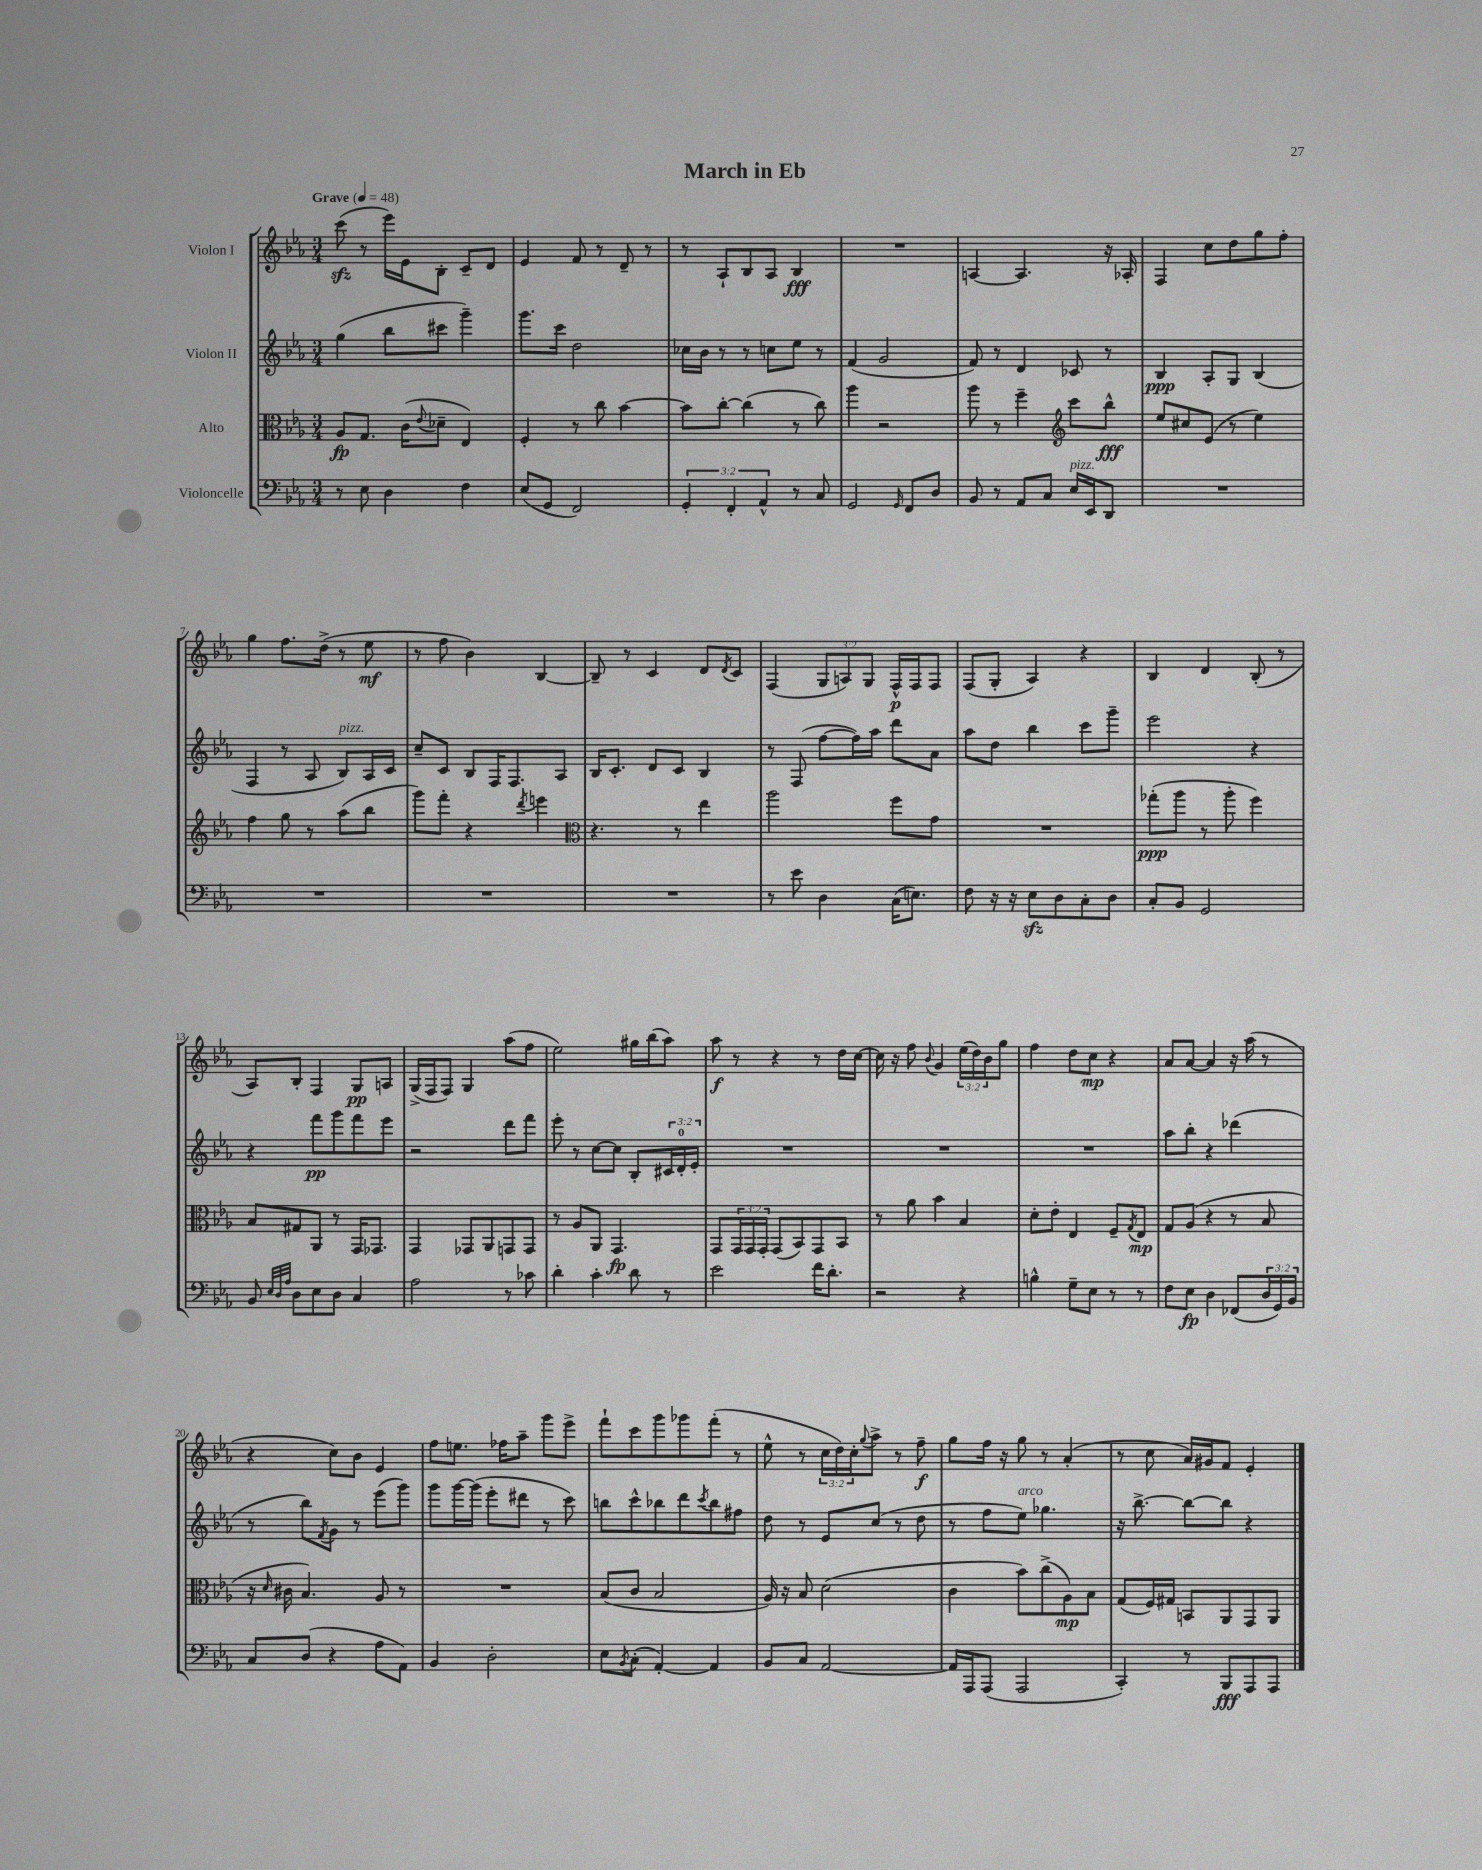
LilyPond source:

\header { title = "March in Eb" }
<<
\new StaffGroup <<
\new Staff = "s0" \with { instrumentName = "Violon I" } {
    \clef treble \key ees \major \numericTimeSignature \time 3/4 \override Staff.TupletNumber.text = #tuplet-number::calc-fraction-text \tempo "Grave" 4 = 48
    c'''8\sfz( r8 ees'''16) ees'16 bes8-. c'8-- d'8 |
    ees'4 f'8 r8 d'8-- r8 |
    r8 aes8-! bes8 aes8 bes4\fff |
    R2. |
    a4~ a4. r16 aes16-. |
    f4 c''8 d''8 g''8 f''8-. |
    g''4 f''8. d''16->( r8 ees''8\mf |
    r8 f''8 bes'4) bes4~ |
    bes8-- r8 c'4 d'8 \acciaccatura { d'8 } c'8 |
    f4( \tuplet 3/2 { g8 a8) g8 } f16-^\p f16 f8 |
    f8( g8-. aes4) r4 |
    bes4 d'4 bes8-.( r8 |
    aes8) bes8-. f4 g8\pp a8 |
    g16->( f16 f8) g4 aes''8( f''8 |
    ees''2) gis''16 bes''16( aes''8) |
    aes''8\f r8 r4 r8 d''16 c''16~ |
    c''16 r16 f''8 \appoggiatura { bes'8 } g'4 \tuplet 3/2 { ees''16( d''16) bes'16 } g''8 |
    f''4 d''8 c''8\mp r4 |
    aes'8 aes'8~ aes'4 r16 aes''16( r8 |
    r4 c''8) bes'8 ees'4 |
    f''8 e''8. fes''16 aes''8-- g'''8 ees'''8-> |
    f'''8-! c'''8 g'''8 ges'''8 f'''8-.( r8 |
    ees''8-^ r8 \tuplet 3/2 { c''16 d''16) c''16-. } \appoggiatura { g''8 } aes''8-> r8 f''8--\f |
    g''8 f''16 r16 g''8 r8 aes'4-.( |
    r8 c''8 aes'16) gis'16 f'8 ees'4-. \bar "|." |
}
\new Staff = "s1" \with { instrumentName = "Violon II" } {
    \clef treble \key ees \major \numericTimeSignature \time 3/4 \override Staff.TupletNumber.text = #tuplet-number::calc-fraction-text
    g''4( bes''8 cis'''8 g'''4--) |
    g'''8. c'''16 d''2 |
    ces''16 bes'16 r8 r8 c''8 ees''8 r8 |
    f'4( g'2 |
    f'8) r8 d'4 ces'8 r8 |
    bes4\ppp aes8-. g8 bes4( |
    f4 r8 aes8 bes8^\markup { \italic "pizz." }) aes16 c'16 |
    c''8-- c'8 bes8 f16 f8. aes8 |
    bes16 c'8.-. d'8 c'8 bes4 |
    r8 f8( f''8~ f''16) aes''16 d'''8 aes'8 |
    aes''8 d''8 bes''4 c'''8 g'''8-- |
    ees'''2 r4 |
    r4 f'''8\pp g'''8 f'''8 ees'''8 |
    r2 d'''8 f'''8 |
    ees'''8-. r8 c''8~ c''8 bes8-. \tuplet 3/2 { cis'16 d'16-0-. ees'16-. } |
    R2. |
    R2. |
    R2. |
    aes''8 bes''8-. r4 des'''4( |
    r8 bes''8) \acciaccatura { f'8 } g'8 r8 ees'''8( g'''8) |
    g'''8 g'''16~ g'''16( ees'''8-. dis'''8 r8 c'''8) |
    b''8 c'''8-^ bes''8 d'''8 \acciaccatura { c'''8 } bes''8 fis''8 |
    d''8 r8 ees'8 c''8( r8 d''8 |
    r8 f''8 ees''8^\markup { \italic "arco" }) ges''4. |
    r16 bes''8.~-> bes''8~ bes''8 r4 \bar "|." |
}
\new Staff = "s2" \with { instrumentName = "Alto" } {
    \clef alto \key ees \major \numericTimeSignature \time 3/4 \override Staff.TupletNumber.text = #tuplet-number::calc-fraction-text
    aes8\fp g8. c'16( \appoggiatura { ees'8 } des'8-- ees4) |
    f4-. r8 c''8 bes'4~ |
    bes'8 c''8~-. c''4( r8 c''8) |
    aes''4 r2 |
    aes''8 r8 f''4-- \clef treble c'''8 bes''8-^\fff |
    ees''8 cis''8 ees'8( r8 ees''4) |
    f''4 g''8 r8 aes''8( bes''8 |
    g'''8) f'''8-. r4 \acciaccatura { d'''8 } e'''4 |
    \clef alto r4. r8 ees''4 |
    aes''2 f''8 g'8 |
    R2. |
    ges''8-.\ppp( aes''8 r8 aes''8-. f''4) |
    bes8 gis8 aes,8 r8 g,16 ges,8. |
    g,4 ges,8 aes,8 g,8 g,8 |
    r8 aes8 aes,8 g,4.\fp |
    g,8 \tuplet 3/2 { g,16 g,16 g,16-. } g,8( bes,8) g,8 bes,8 |
    r8 aes'8 bes'4 bes4 |
    d'8-. ees'8-. ees4 f8-- \acciaccatura { g8 } ees8\mp |
    g8 aes8( r4 r8 bes8 |
    r16 \grace { d'16 } cis'16 bes4.) aes8 r8 |
    R2. |
    bes8( c'8 bes2 |
    aes16) r16 bes8 d'2( |
    c'4 bes'8) c''8->( aes8\mp) bes8 |
    g8( f16) gis16 b,8 aes,8 g,8 aes,8 \bar "|." |
}
\new Staff = "s3" \with { instrumentName = "Violoncelle" } {
    \clef bass \key ees \major \numericTimeSignature \time 3/4 \override Staff.TupletNumber.text = #tuplet-number::calc-fraction-text
    r8 ees8 d4 f4 |
    ees8( g,8 f,2) |
    \tuplet 3/2 { g,4-. f,4-. aes,4-^ } r8 c8 |
    g,2 \grace { g,16 } f,8 d8 |
    bes,8 r8 aes,8 c8 ees16^\markup { \italic "pizz." } ees,16 d,8 |
    R2. |
    R2. |
    R2. |
    R2. |
    r8 ees'8 d4 c16( e8.) |
    f8 r16 r16 ees8\sfz d8 c8-. d8 |
    c8-. bes,8 g,2 |
    bes,8 \grace { ees32 d32 aes32 } d8 ees8 d8 c4 |
    aes2 r8 ces'8 |
    d'4-. c'4-. d'8 r8 |
    ees'2 f'16 d'8.-. |
    r2 r4 |
    b4-^ g8-- ees8 r8 r8 |
    f8 ees8\fp d4 fes,8( \tuplet 3/2 { d16 g,16) bes,16 } |
    c8 d8( r4 aes8 aes,8) |
    bes,4 d2-. |
    ees8 \acciaccatura { bes,8 } c8-.( aes,4~-.) aes,4 |
    bes,8 c8 aes,2~ |
    aes,16 aes,,16 aes,,8( aes,,2 |
    c,4-.) r8 bes,,8\fff aes,,8 aes,,8 \bar "|." |
}
>>
>>
